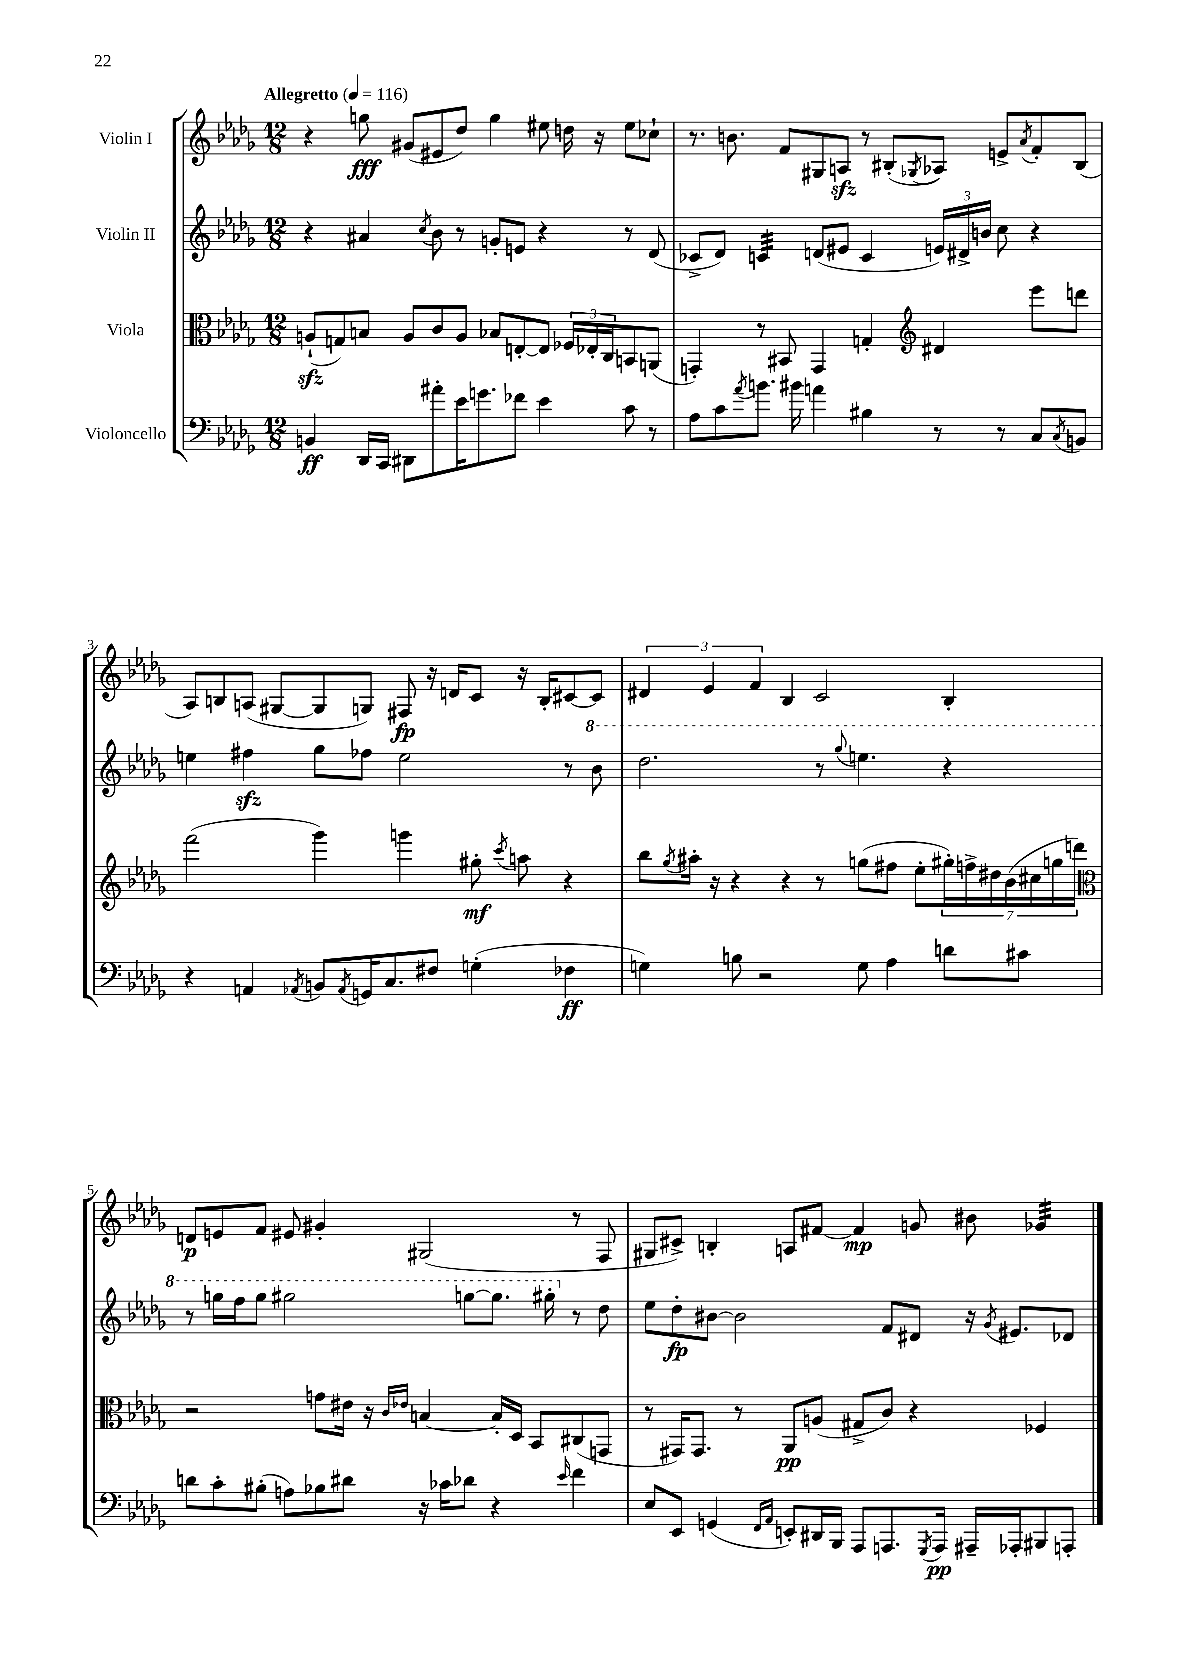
<<
\new StaffGroup <<
\new Staff = "s0" \with { instrumentName = "Violin I" } {
    \clef treble \key des \major \numericTimeSignature \time 12/8 \tempo "Allegretto" 4 = 116
    r4 g''8\fff gis'8( eis'8 des''8) g''4 eis''8 d''16 r16 eis''8 ces''8-! |
    r8. b'8. f'8 gis8 a8\sfz r8 bis8-.( \acciaccatura { ges8 } aes8) e'8-> \acciaccatura { aes'8 } f'8-. bis8( |
    aes8) b8 a8( gis8~ gis8 g8) fis8\fp r16 d'16 c'8 r16 b16-. cis'8~ cis'8 |
    \tuplet 3/2 { dis'4 ees'4 f'4 } bes4 c'2 bes4-. |
    d'8\p e'8 f'8 eis'8 gis'4-. gis2( r8 f8 |
    gis8 cis'8->) b4-. a8 fis'8~ fis'4\mp g'8 bis'8 ges'4:32 \bar "|." |
}
\new Staff = "s1" \with { instrumentName = "Violin II" } {
    \clef treble \key des \major \numericTimeSignature \time 12/8
    r4 ais'4 \acciaccatura { c''8 } bes'8 r8 g'8-. e'8 r4 r8 des'8( |
    ces'8-> des'8) c'4:32 d'8( eis'8 c'4 \tuplet 3/2 { e'16) dis'16-> b'16 } c''8 r4 |
    e''4 fis''4\sfz ges''8 fes''8 e''2 r8 \ottava #1 bes''8 |
    des'''2. r8 \appoggiatura { ges'''8 } e'''4. r4 |
    r8 g'''16 f'''16 g'''8 gis'''2 g'''8~ g'''8. gis'''16-. \ottava #0 r8 des''8 |
    ees''8 des''8-.\fp bis'8~ bis'2 f'8 dis'8 r16 \acciaccatura { ges'8 } eis'8. des'8 \bar "|." |
}
\new Staff = "s2" \with { instrumentName = "Viola" } {
    \clef alto \key des \major \numericTimeSignature \time 12/8
    a8-!\sfz( g8) b8 a8 c'8 a8 bes8 e8~-. e8 \tuplet 3/2 { fes16 ees16-. c16 } b,8 a,8( |
    g,4-.) r8 bis,8 g,4 g4-. \clef treble dis'4 ees'''8 d'''8 |
    f'''2( ges'''4) g'''4 gis''8-.\mf \acciaccatura { c'''8 } a''8 r4 |
    bes''8 \acciaccatura { ges''8 } ais''16-. r16 r4 r4 r8 g''8( fis''8 ees''8-. \tuplet 7/4 { gis''16-.) f''16-> dis''16 bes'16( cis''16 g''16 d'''16) } |
    \clef alto r2 g'8 eis'16 r16 \grace { c'16 ees'16 } b4~ b16-. des16 bes,8 cis8( g,8 |
    r8 gis,16) gis,8. r8 aes,8\pp a8( gis8-> c'8) r4 fes4 \bar "|." |
}
\new Staff = "s3" \with { instrumentName = "Violoncello" } {
    \clef bass \key des \major \numericTimeSignature \time 12/8
    b,4\ff des,16 c,16 dis,8 ais'8-. ees'16 g'8. fes'8 ees'4 c'8 r8 |
    aes8 c'8 \acciaccatura { aes'8 } b'8. bis'16 a'4 bis4 r8 r8 c8 \acciaccatura { c8 } b,8 |
    r4 a,4 \acciaccatura { aes,8 } b,8 \acciaccatura { aes,8 } g,16 c8. fis8 g4-.( fes4\ff |
    g4) b8 r2 g8 aes4 d'8 cis'8 |
    d'8 c'8-. bis8-.( a8) bes8 dis'8 r16 ces'16 des'8 r4 \grace { ees'16 } f'4 |
    ees8 ees,8 g,4( \grace { f,16 aes,16 } e,8-.) dis,16 bes,,16 aes,,8 a,,8. \acciaccatura { ges,,8 } a,,16\pp ais,,16-- aes,,16-. bis,,8 a,,8-. \bar "|." |
}
>>
>>
